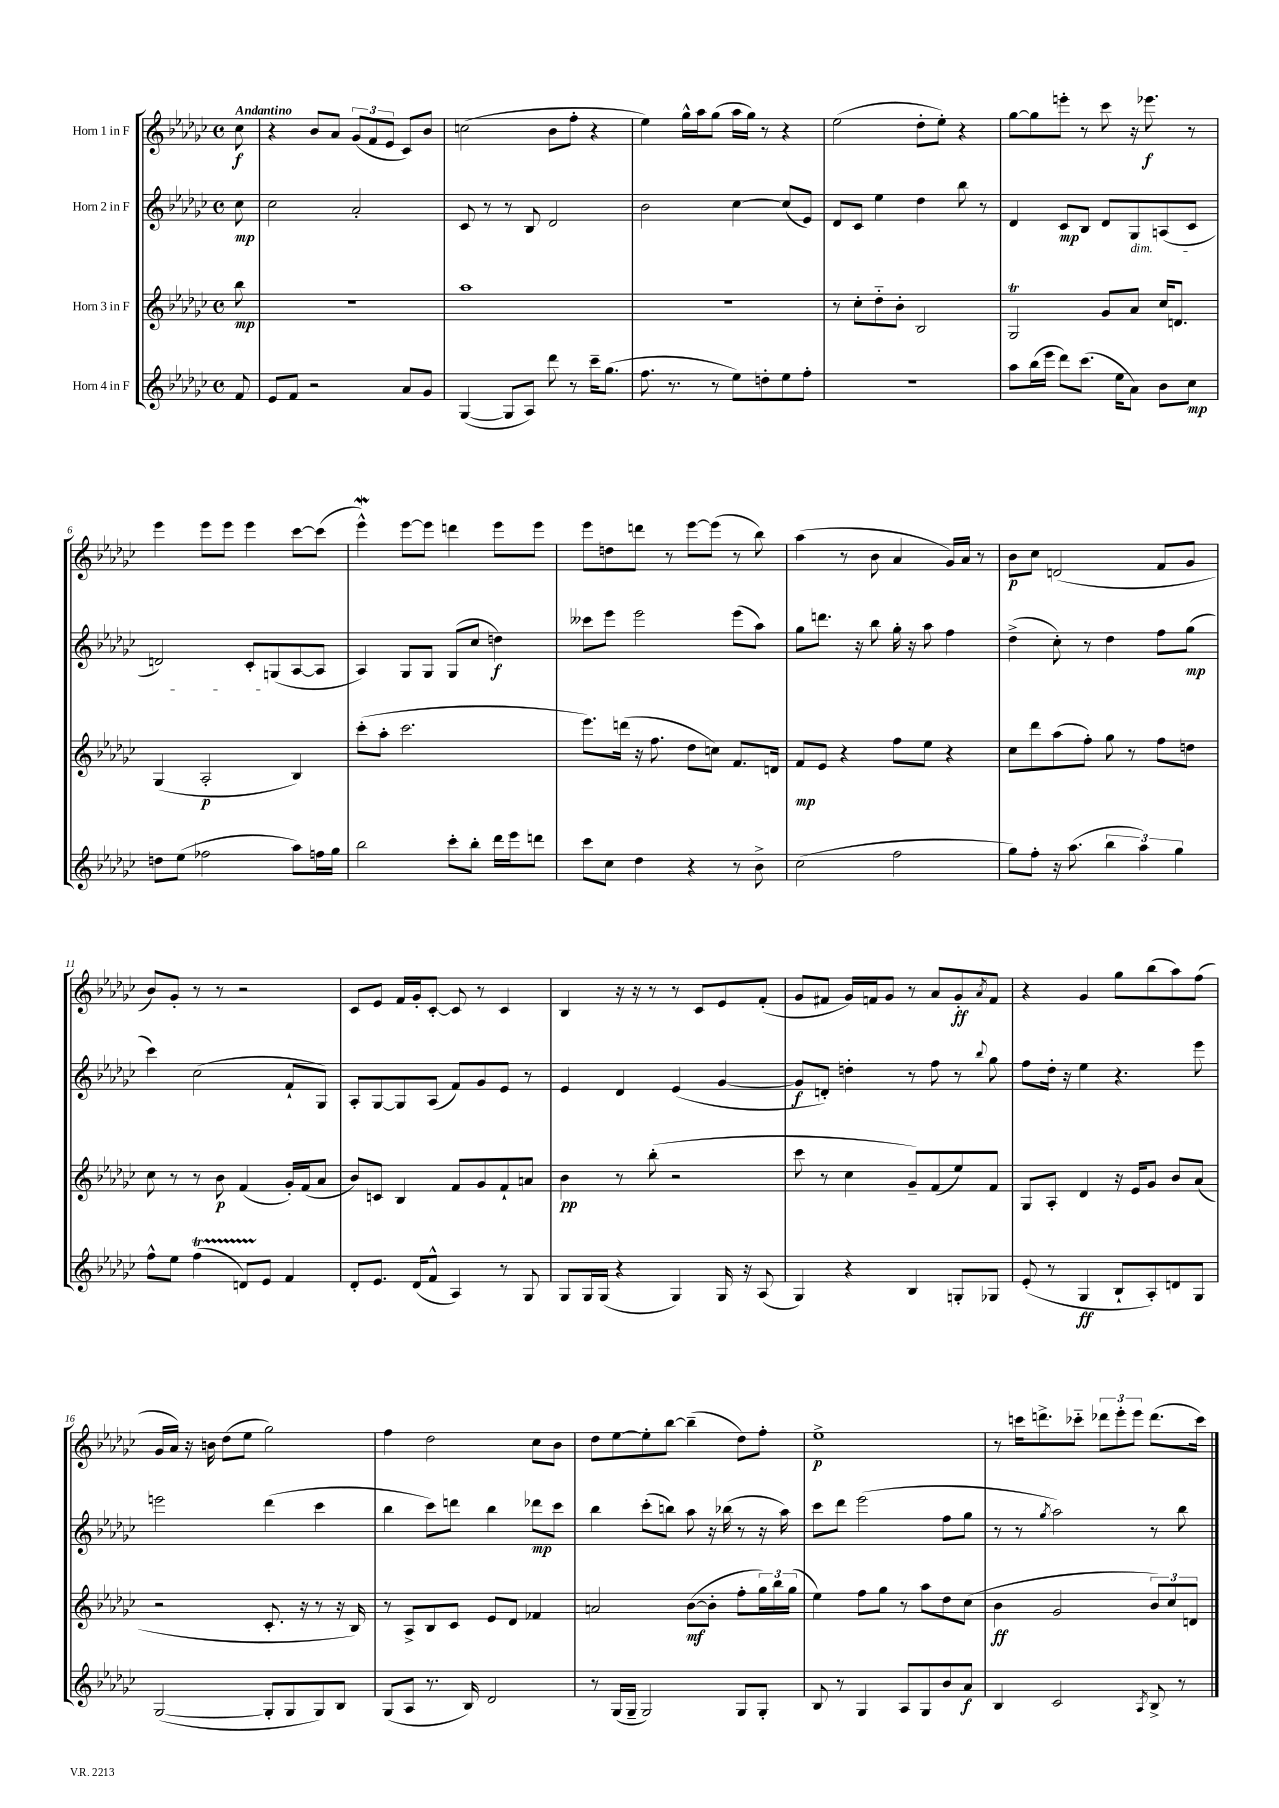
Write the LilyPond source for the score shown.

<<
\new StaffGroup <<
\new Staff = "s0" \with { instrumentName = "Horn 1 in F" } {
    \clef treble \key ges \major \defaultTimeSignature \time 4/4 \partial 8 \tempo "Andantino"
    ces''8\f |
    r4 bes'8 aes'8 \tuplet 3/2 { ges'8( f'8 ees'8 } ces'8) bes'8 |
    c''2( bes'8 f''8-. r4 |
    ees''4) ges''16-^ aes''16 ges''8( aes''16 ges''16) r8 r4 |
    ees''2( des''8-. ees''8-.) r4 |
    ges''8~ ges''8 e'''8-. r8 ces'''8 r16 ees'''8.\f r8 |
    ees'''4 ees'''8 ees'''8 ees'''4 ces'''8~ ces'''8( |
    ees'''4-^\mordent) ees'''8~ ees'''8 d'''4 ees'''8 ees'''8 |
    ees'''8 d''8 d'''8 r8 ees'''8~ ees'''8( r8 bes''8) |
    aes''4( r8 bes'8 aes'4 ges'16) aes'16 r8 |
    bes'8\p ces''8 d'2( f'8 ges'8 |
    bes'8) ges'8-. r8 r8 r2 |
    ces'8 ees'8 f'16 ges'16-. ces'8~-. ces'8 r8 ces'4 |
    bes4 r16 r16 r8 r8 ces'8 ees'8 f'8-.( |
    ges'8 fis'8 ges'16) f'16 ges'8 r8 aes'8 ges'8-.\ff \acciaccatura { aes'8 } f'8 |
    r4 ges'4 ges''8 bes''8( aes''8) f''8( |
    ges'16 aes'16) r16 b'16 des''8( ees''8 ges''2) |
    f''4 des''2 ces''8 bes'8 |
    des''8 ees''8~ ees''8-. bes''8~ bes''4--( des''8) f''8-. |
    ees''1->\p |
    r8 c'''16 d'''8.-> ces'''8-_ \tuplet 3/2 { des'''8 ees'''8-. ees'''8 } des'''8.( ces'''16) \bar "|." |
}
\new Staff = "s1" \with { instrumentName = "Horn 2 in F" } {
    \clef treble \key ges \major \defaultTimeSignature \time 4/4 \partial 8
    ces''8\mp |
    ces''2 aes'2-. |
    ces'8 r8 r8 bes8 des'2 |
    bes'2 ces''4~ ces''8( ees'8) |
    des'8 ces'8 ees''4 des''4 bes''8 r8 |
    des'4 ces'8\mp bes8 des'8 ges8\dim a8( ces'8 |
    d'2) ces'8-. g8\!( aes8~ aes8 |
    aes4) ges8 ges8 ges8( ces''8 d''4\f) |
    ceses'''8 ees'''8 ees'''2 ees'''8( aes''8) |
    ges''8 d'''8. r16 bes''8 ges''16-. r16 aes''8 f''4 |
    des''4->( ces''8-.) r8 des''4 f''8 ges''8\mp( |
    ces'''4) ces''2( f'8-! ges8) |
    aes8-. ges8~ ges8 aes8( f'8) ges'8 ees'8 r8 |
    ees'4 des'4 ees'4( ges'4~ |
    ges'8\f d'8-.) d''4-. r8 f''8 r8 \appoggiatura { bes''8 } ges''8 |
    f''8 des''16-. r16 ees''4 r4. ees'''8 |
    e'''2 des'''4( ces'''4 |
    bes''4 ces'''8) d'''8 bes''4 des'''8\mp ces'''8 |
    bes''4 ces'''8-.( b''8) aes''8 r16 bes''16( r8 r16 aes''16) |
    ces'''8 des'''8 ees'''2( f''8 ges''8 |
    r8 r8 \acciaccatura { ges''8 } aes''2) r8 bes''8 \bar "|." |
}
\new Staff = "s2" \with { instrumentName = "Horn 3 in F" } {
    \clef treble \key ges \major \defaultTimeSignature \time 4/4 \partial 8
    bes''8\mp |
    R1 |
    aes''1 |
    R1 |
    r8 ces''8-. des''8-_ bes'8-. bes2 |
    ges2\trill ges'8 aes'8 ces''16 d'8. |
    ges4( aes2-.\p bes4) |
    ces'''8-.( aes''8-. ces'''2. |
    ees'''8.) d'''16( r16 f''8. des''8 c''8) f'8. d'16 |
    f'8\mp ees'8 r4 f''8 ees''8 r4 |
    ces''8 des'''8 aes''8( f''8-.) ges''8 r8 f''8 d''8 |
    ces''8 r8 r8 bes'8\p f'4( ges'16-.) f'16( aes'8 |
    bes'8) c'8 bes4 f'8 ges'8 f'8-! a'8 |
    bes'4\pp r8 bes''8-.( r2 |
    ces'''8 r8 ces''4 ges'8--) f'8( ees''8) f'8 |
    ges8 aes8-. des'4 r16 ees'16 ges'8 bes'8 aes'8( |
    r2 ces'8.-. r16 r8 r16 bes16) |
    r8 aes8-> bes8 ces'8 ees'8 des'8 fes'4 |
    a'2 bes'8~\mf( bes'8-. f''8-. \tuplet 3/2 { ges''16) bes''16 ges''16( } |
    ees''4) f''8 ges''8 r8 aes''8 des''8 ces''8( |
    bes'4\ff ges'2 \tuplet 3/2 { bes'8) ces''8 d'8 } \bar "|." |
}
\new Staff = "s3" \with { instrumentName = "Horn 4 in F" } {
    \clef treble \key ges \major \defaultTimeSignature \time 4/4 \partial 8
    f'8 |
    ees'8 f'8 r2 aes'8 ges'8 |
    ges4~( ges8 aes8) des'''8 r8 ces'''16-- ges''8.( |
    f''8. r8. r8 ees''8) d''8-. ees''8 f''8-. |
    R1 |
    aes''8 bes''16( ees'''16 des'''8) ces'''8.( ees''16 aes'8) bes'8 ces''8\mp |
    d''8 ees''8( fes''2 aes''8) f''16 ges''16 |
    bes''2 ces'''8-. bes''8-. des'''16 ees'''16 d'''8 |
    ces'''8 ces''8 des''4 r4 r8 bes'8-> |
    ces''2( f''2 |
    ges''8) f''8-. r16 aes''8.( \tuplet 3/2 { bes''4 aes''4) ges''4 } |
    f''8-^ ees''8 f''4\startTrillSpan( d'8) ees'8\stopTrillSpan f'4 |
    des'8-. ees'8. des'16( f'8-^ aes4) r8 ges8 |
    ges8 ges16 ges16( r4 ges4) ges16 r16 aes8( |
    ges4) r4 bes4 g8-. ges8 |
    ees'8-.( r8 ges4\ff bes8-! aes8-.) d'8 ges8 |
    ges2~( ges8-. ges8 ges8) bes8 |
    ges8( aes8 r8. bes16) des'2 |
    r8 ges16( ges16-- ges2) ges8 ges8-. |
    bes8 r8 ges4 aes8 ges8 bes'8 aes'8\f |
    bes4 ces'2 \acciaccatura { aes8 } bes8-> r8 \bar "|." |
}
>>
>>
